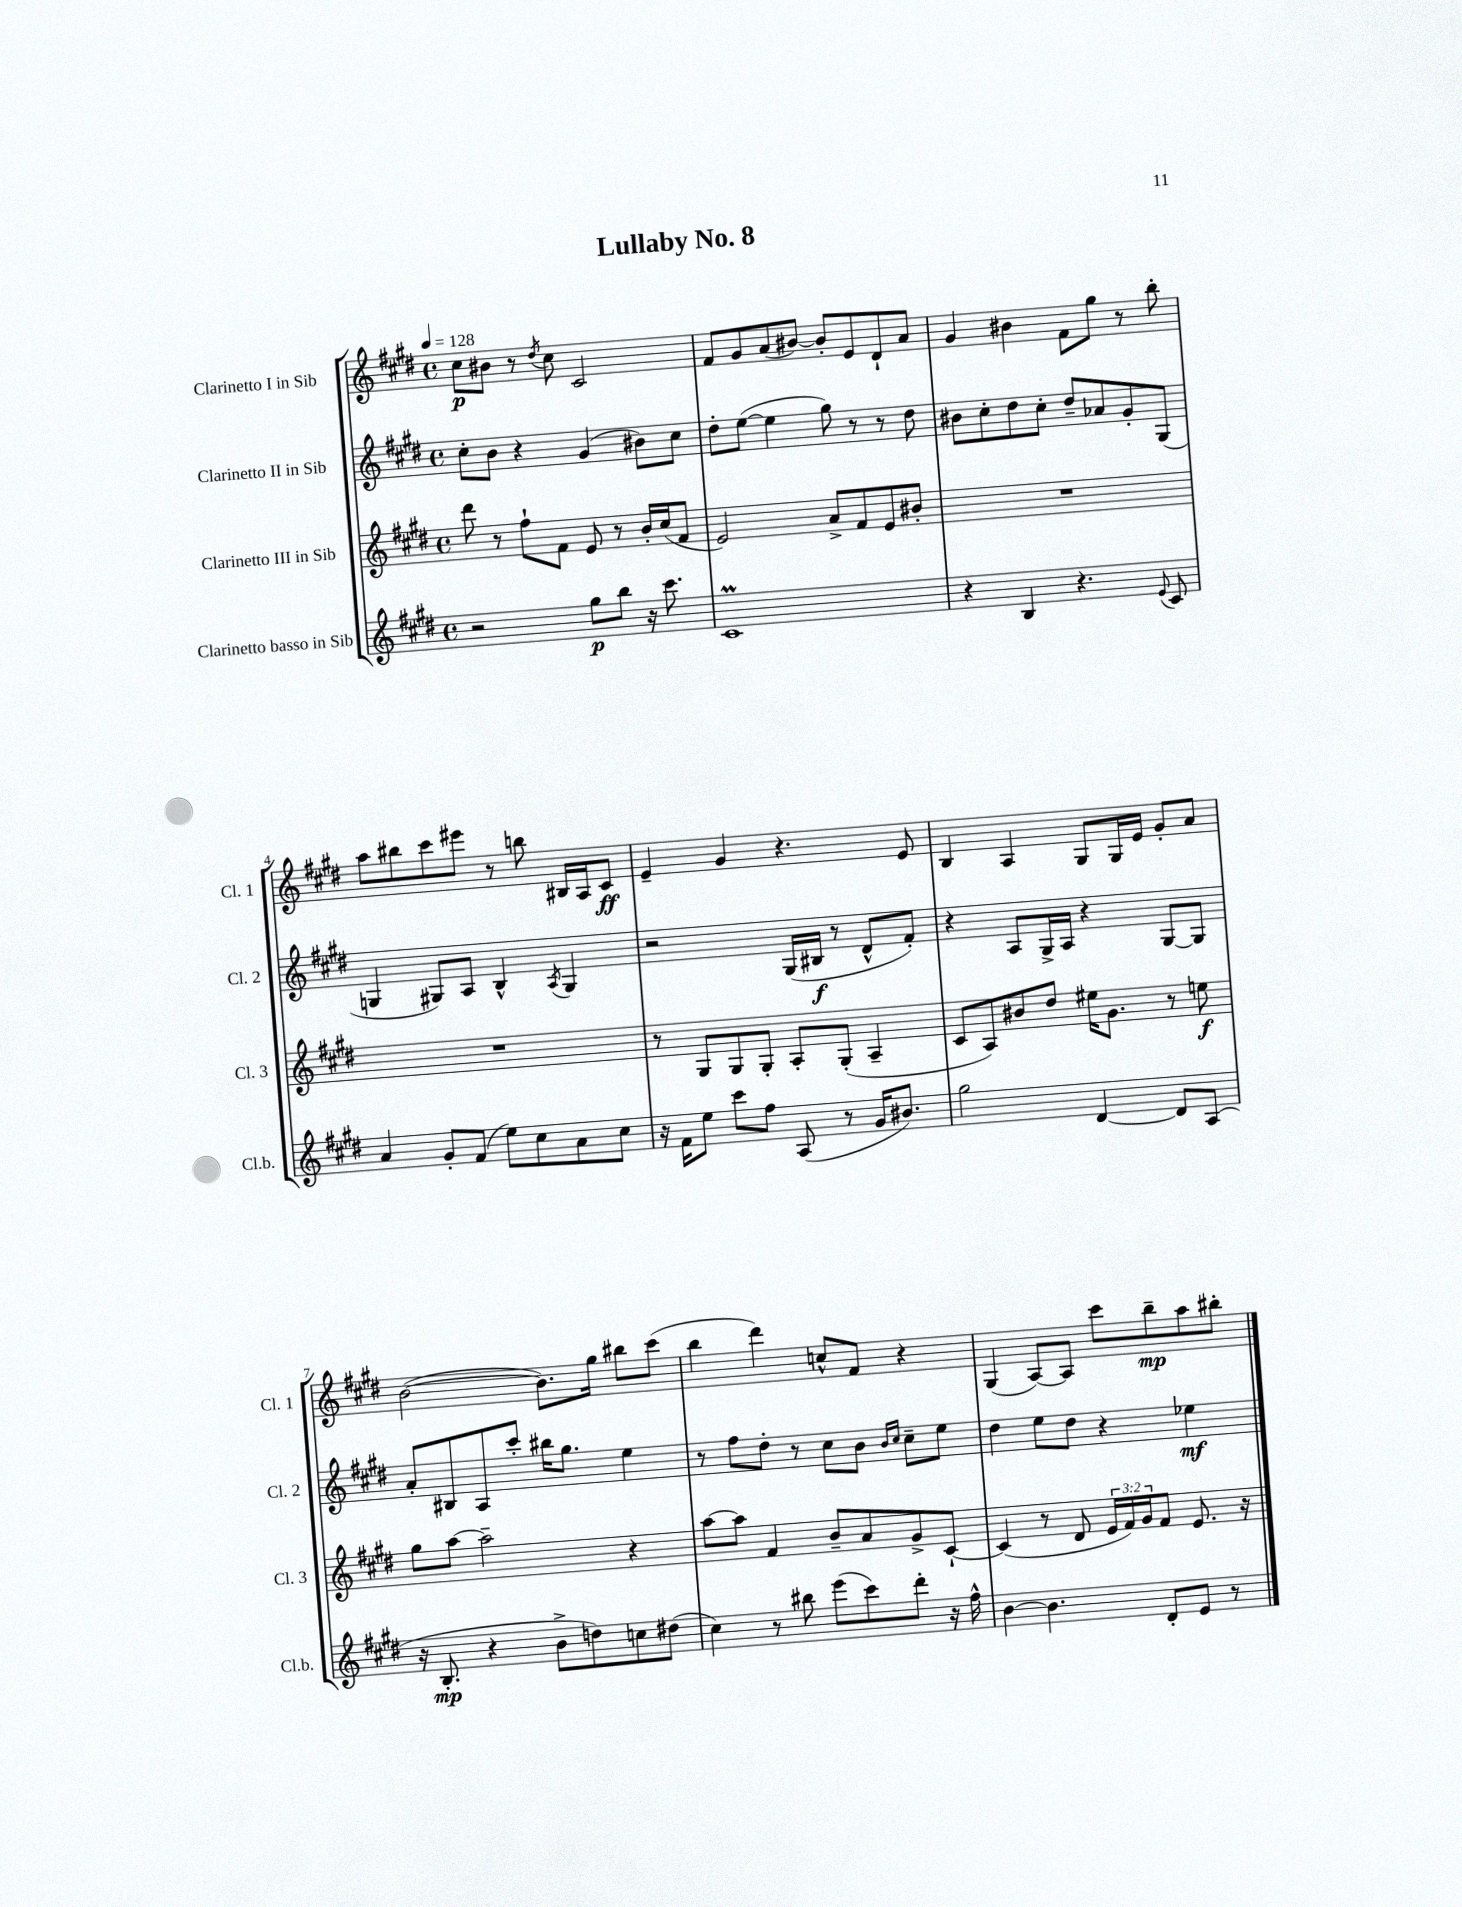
\header { title = "Lullaby No. 8" }
<<
\new StaffGroup <<
\new Staff = "s0" \with { instrumentName = "Clarinetto I in Sib" shortInstrumentName = "Cl. 1" } {
    \clef treble \key e \major \defaultTimeSignature \time 4/4 \tempo 4 = 128
    cis''8\p bis'8 r8 \acciaccatura { dis''8 } cis''8 cis'2 |
    fis'8 gis'8 a'8( bis'8~) bis'8-. e'8 dis'8-! a'8 |
    gis'4 bis'4 fis'8 gis''8 r8 b''8-. |
    a''8 bis''8 cis'''8 eis'''8 r8 b''8 bis16 a16 cis'8\ff |
    e'4-- gis'4 r4. e'8 |
    b4 a4 gis8 gis16 e'16 gis'8-. a'8 |
    b'2~( b'8.) gis''16 bis''8 cis'''8( |
    b''4 dis'''4) c''8-^ fis'8 r4 |
    gis4( a8~) a8 cis'''8 b''8--\mp a''8 bis''8-. \bar "|." |
}
\new Staff = "s1" \with { instrumentName = "Clarinetto II in Sib" shortInstrumentName = "Cl. 2" } {
    \clef treble \key e \major \defaultTimeSignature \time 4/4
    cis''8-. b'8 r4 gis'4( bis'8) cis''8 |
    dis''8-. e''8~( e''4 gis''8) r8 r8 dis''8 |
    bis'8 cis''8-. dis''8 cis''8-. dis''8-- aes'8 gis'8-. gis8( |
    g4 gis8) a8 b4-^ \acciaccatura { a8 } gis4 |
    r2 gis16( bis16\f r8 dis'8-^ fis'8-.) |
    r4 a8 gis16-> a16 r4 gis8~ gis8 |
    a'8-. bis8 a8 cis'''8-. bis''16 gis''8. e''4 |
    r8 fis''8 dis''8-. r8 cis''8 b'8 \grace { b'16 cis''16 } cis''8-- e''8 |
    dis''4 e''8 dis''8 r4 ees''4\mf \bar "|." |
}
\new Staff = "s2" \with { instrumentName = "Clarinetto III in Sib" shortInstrumentName = "Cl. 3" } {
    \clef treble \key e \major \defaultTimeSignature \time 4/4 \override Staff.TupletNumber.text = #tuplet-number::calc-fraction-text
    dis'''8 r8 fis''8-! fis'8 e'8 r8 b'16-. cis''16( fis'8 |
    e'2) a'8-> fis'8 e'8 bis'8-. |
    R1 |
    R1 |
    r8 gis8 gis8 gis8-. a8-. gis8-.( a4-- |
    cis'8 a8) bis'8 dis''8 eis''16 gis'8. r8 e''8\f |
    gis''8 a''8~ a''2-- r4 |
    a''8~ a''8 fis'4 b'8-- a'8 gis'8-> cis'8~-! |
    cis'4( r8 dis'8 \tuplet 3/2 { e'16 fis'16) gis'16 } fis'8 e'8. r16 \bar "|." |
}
\new Staff = "s3" \with { instrumentName = "Clarinetto basso in Sib" shortInstrumentName = "Cl.b." } {
    \clef treble \key e \major \defaultTimeSignature \time 4/4
    r2 gis''8\p b''8 r16 cis'''8. |
    cis'1\prall |
    r4 b4 r4. \appoggiatura { e'8 } cis'8 |
    a'4 gis'8-. fis'8( e''8) cis''8 a'8 cis''8 |
    r16 fis'16 e''8 cis'''8 fis''8 a8( r8 gis'16 bis'8.) |
    gis''2 dis'4~ dis'8 a8( |
    r16 b8.-.\mp r4 b'8-> d''8) c''8 dis''8( |
    cis''4) r8 bis''8 e'''8( cis'''8) dis'''8-. r16 fis''16-^ |
    b'4~ b'4. dis'8-. e'8 r8 \bar "|." |
}
>>
>>
